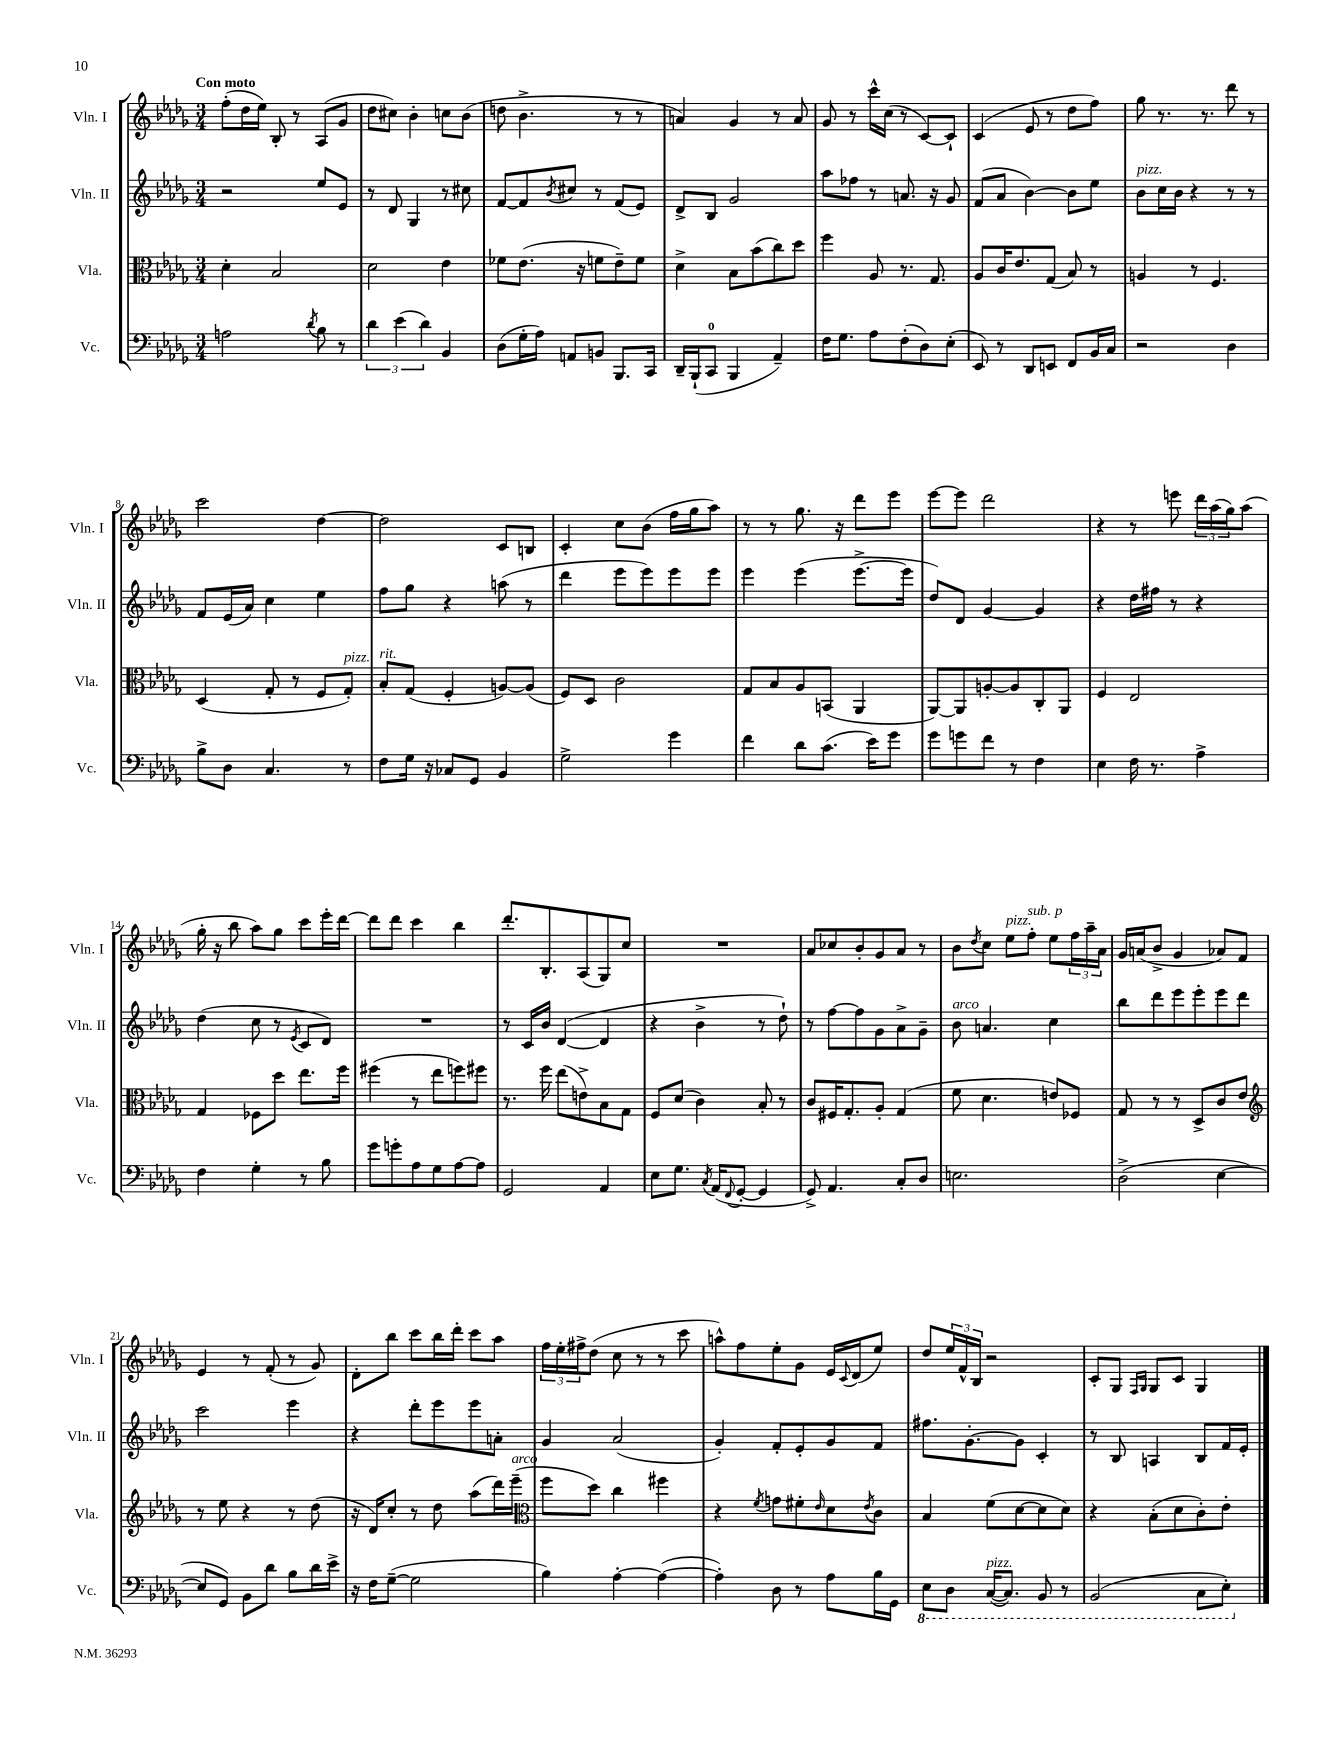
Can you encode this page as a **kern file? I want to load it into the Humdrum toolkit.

**kern	**kern	**kern	**kern
*part4	*part3	*part2	*part1
*staff4	*staff3	*staff2	*staff1
*I"Vc.	*I"Vla.	*I"Vln. II	*I"Vln. I
*I'Vc.	*I'Vla.	*I'Vln. II	*I'Vln. I
*clefF4	*clefC3	*clefG2	*clefG2
*k[b-e-a-d-g-]	*k[b-e-a-d-g-]	*k[b-e-a-d-g-]	*k[b-e-a-d-g-]
*M3/4	*M3/4	*M3/4	*M3/4
=1	=1	=1	=1
!	!	!	!LO:TX:a:B:t=Con moto
2An\	4d-'\	2r	(8ff'\L
.	.	.	16dd-\L
.	.	.	16ee-\JJ)
.	2B-/	.	8B-'/
.	.	.	8r
8qd-/	.	.	.
8B-\	.	8ee-/L	(8A-/L
8r	.	8e-/J	8g-/J
=2	=2	=2	=2
6d-\	2d-\	8r	8dd-\L
.	.	8d-/	8cc#X\J)
(6e-\	.	.	.
.	.	4G-/	4b-'\
6d-\)	.	.	.
4BB-/	4e-\	8r	8ccn\L
.	.	8cc#X\	(8b-\J
=3	=3	=3	=3
(8D-\L	8f-X\L	[8f/L	8ddn\
16G-'\L	(8.e-\J	8f/]	4.b-^\
16A-\JJ)	.	.	.
.	.	8qb-/	.
8AAn/L	.	8cc#X/J	.
.	16r	.	.
8BBn/J	8fn\L	8r	.
8.BBB-/L	8e-~\)	(8f/L	8r
.	8f\J	8e-/J)	8r
16CC/Jk	.	.	.
=4	=4	=4	=4
16DD-~/LL	4d-^\	8d-^/L	4an/)
(16BBB-`/J	.	.	.
8CC/J	.	8B-/J	.
4BBB-/	8B-\L	2g-/	4g-/
.	(8b-\	.	.
4AA-~/)	8cc\)	.	8r
.	8dd-\J	.	8a/
=5	=5	=5	=5
16F\KL	4ff\	8aa-\L	8g-/
8.G-\J	.	.	.
.	.	8ff-X\J	8r
8A-\L	8A-/	8r	16ccc^^\LL
.	.	.	(16cc\JJ
(8F'\	8.r	8.an/	8r
8D-\)	.	.	[8c/L)
.	8.G-/	16r	.
(8E-'\J	.	8g-/	8c`/J]
=6	=6	=6	=6
8EE-/)	8A-/L	(8f/L	(4c/
8r	16c/K	8a-/J	.
.	8.e-/	.	.
8DD-/L	.	[4b-\)	8e-/
8EEn/J	(8G-/J	.	8r
8FF/L	8B-/)	8b-\L]	8dd-\L
16BB-/L	8r	8ee-\J	8ff\J)
16C/JJ	.	.	.
=7	=7	=7	=7
!	!	!LO:TX:a:i:t=pizz.	!
2r	4An/	8b-\L	8gg-\
.	.	16cc\L	8.r
.	.	16b-\JJ	.
.	8r	4r	.
.	.	.	8.r
.	4.F/	.	.
4D-\	.	8r	8ddd-\
.	.	8r	8r
!!LO:LB:g=z
=8	=8	=8	=8
8B-^\L	(4D-/	8f/L	2ccc\
8D-\J	.	(16e-/L	.
.	.	16a-/JJ)	.
4.C/	8G-'/	4cc\	.
.	8r	.	.
.	8F/L	4ee-\	[4dd-\
!	!LO:TX:a:i:t=pizz.	!	!
8r	8G-'/J)	.	.
=9	=9	=9	=9
!	!LO:TX:a:i:t=rit.	!	!
8F\L	8B-'/L	8ff\L	2dd-\]
16G-\Jk	(8G-/J	8gg-\J	.
16r	.	.	.
8C-X/L	4F'/	4r	.
8GG-/J	.	.	.
4BB-/	[8An/L)	(8aan\	8c/L
.	(8A/J]	8r	8Bn/J
=10	=10	=10	=10
2G-^\	8F/L)	4ddd-\	4c'/
.	8D-/J	.	.
.	2c\	8eee-\L	8cc\L
.	.	8eee-\)	(8b-\J
4g-\	.	8eee-\	16ff\LL
.	.	.	16gg-\J
.	.	8eee-\J	8aa-\J)
=11	=11	=11	=11
4f\	8G-/L	4eee-\	8r
.	8B-/	.	8r
8d-\L	8A-/	(4eee-\	8.gg-\
(8.c\J	(8BBn/J	.	.
.	.	.	16r
.	4AA-/	[8.eee-^\L	8ddd-\L
16e-\KL)	.	.	.
8g-\J	.	.	8eee-\J
.	.	16eee-\Jk]	.
=12	=12	=12	=12
8g-\L	[8AA-/L)	8dd-/L)	[8eee-\L
8gn\	8AA-/]	8d-/J	8eee-\J]
8f\J	[8An'/	[4g-/	2ddd-\
8r	8A/]	.	.
4F\	8C'/	4g-/]	.
.	8AA-/J	.	.
=13	=13	=13	=13
4E-\	4F/	4r	4r
16F\	2E-/	16dd-\LL	8r
8.r	.	16ff#X\JJ	.
.	.	8r	8eeen\
4A-^\	.	4r	24ddd-\LL
.	.	.	(24aa-\
.	.	.	24gg-\J)
.	.	.	(8aa-\J
!!LO:LB:g=z
=14	=14	=14	=14
4F\	4G-/	(4dd-\	16gg-'\
.	.	.	16r
.	.	.	8bb-\
4G-'\	8F-X\L	8cc\	8aa-\L)
.	8dd-\J	8r	8gg-\J
.	.	8qe-/	.
8r	8.ee-\L	8c/L	8ccc\L
8B-\	.	8d-/J)	16eee-'\L
.	16ff\Jk	.	[16ddd-\JJ
=15	=15	=15	=15
8g-\L	(4ff#X\	2.r	8ddd-\L]
8gn'\	.	.	8ddd-\J
8A-\	8r	.	4ccc\
8G-\	8ee-\L	.	.
[8A-\	8ffn\)	.	4bb-\
8A-\J]	8ff#X\J	.	.
=16	=16	=16	=16
2GG-/	8.r	8r	8.ddd-'/L
.	.	16c/LL	.
.	16ff\	16b-/JJ	8.B-'/
.	(8ee-\L	([4d-/	.
.	8en^\)	.	(8A-/
4AA-/	8B-\	4d-/]	8G-/)
.	8G-\J	.	8cc/J
=17	=17	=17	=17
8E-\L	8F/L	4r	2.r
8.G-\J	(8d-/J	.	.
.	4c\)	4b-^\	.
8qC/	.	.	.
(16AA-/KL	.	.	.
8qqFF/	.	.	.
[8GG-'/J	.	.	.
4GG-/]	8B-'/	8r	.
.	8r	8dd-`\)	.
=18	=18	=18	=18
8GG-^/)	8c/L	8r	8a-/L
4.AA-/	16F#X/K	[8ff\L	8cc-X/
.	8.G-'/	.	.
.	.	8ff\]	8b-'/
.	8A-'/J	8g-\	8g-/
8C'/L	(4G-/	8a-^\	8a-/J
8D-/J	.	8g-~\J	8r
=19	=19	=19	=19
!	!	!LO:TX:a:i:t=arco	!
2.En\	8f\	8b-\	8b-\L
.	.	.	8qdd-/
.	4.d-\	4.an/	8cc\J
!	!	!	!LO:TX:a:i:t=pizz.
.	.	.	8ee-\L
!	!	!	!LO:TX:a:i:t=sub. p
.	.	.	8ff'\J
.	8en/L)	4cc\	8ee-\L
.	8F-X/J	.	24ff\L
.	.	.	24aa-~\
.	.	.	24a-\JJ
=20	=20	=20	=20
(2D-^\	8G-/	8bb-\L	16g-/LL
.	.	.	(16an/J
.	8r	8ddd-\	8b-^/J
.	8r	8eee-\	4g-/
.	8D-^/L	8eee-'\	.
[4E-\	8c/	8eee-\	8a-X/L)
.	8e-/J	8ddd-\J	8f/J
!!LO:LB:g=z
=21	=21	=21	=21
*	*clefG2	*	*
8E-/L]	8r	2ccc\	4e-/
8GG-/J)	8ee-\	.	.
8BB-\L	4r	.	8r
8d-\J	.	.	(8f'/
8B-\L	8r	4eee-\	8r
16d-\L	(8dd-\	.	8g-/)
16e-^\JJ	.	.	.
=22	=22	=22	=22
16r	16r	4r	8d-'\L
16F\KL	16d-/KL)	.	.
([8G-~\J	8cc'/J	.	8bb-\J
2G-\]	8r	8ddd-'\L	8ccc\L
.	8dd-\	8eee-\	16bb-\L
.	.	.	16ddd-'\JJ
.	(8aa-\L	8eee-\	8ccc\L
.	16ddd-\L)	8an'\J	8aa-\J
!	!LO:TX:a:i:t=arco	!	!
.	(16eee-~\JJ	.	.
=23	=23	=23	=23
*	*clefC3	*	*
4B-\)	8ff\L	4g-/	24ff\LL
.	.	.	24ee-'\
.	.	.	24ff#X^\J
.	8dd-\J)	.	(8dd-\J
[4A-'\	4cc\	(2a-/	8cc\
.	.	.	8r
(4A-\_	4ff#X\	.	8r
.	.	.	8ccc\
=24	=24	=24	=24
4A-'\])	4r	4g-'/)	8aan^^\L)
.	.	.	8ff\
.	8qf/	.	.
8D-\	8gn\L	8f'/L	8ee-'\
8r	8f#X'\	8e-'/	8g-\J
.	16qqe-/	.	.
8A-\L	8d-\	8g-/	16e-/LL
.	.	.	8qqc/
.	.	.	(16d-/J
.	8qe-/	.	.
16B-\L	8c\J	8f/J	8ee-/J)
16GG-\JJ	.	.	.
=25	=25	=25	=25
*8ba	*	*	*
8EE-\L	4B-/	8.ff#X\L	8dd-/L
8DD-\J	.	.	24ee-/L
.	.	.	24f^^/
.	.	[8.g-'\	.
.	.	.	24B-/JJ
!LO:TX:a:i:t=pizz.	!	!	!
([16CC/KL	(8f\L	.	2r
8.CC/J])	.	.	.
.	[8d-\	8g-\J]	.
8BBB-/	8d-\]	4c'/	.
8r	8d-\J)	.	.
=26	=26	=26	=26
(2BBB-/	4r	8r	8c'/L
.	.	8B-/	8G-/J
.	.	.	16qqF/LL
.	.	.	16qqG-/JJ
.	(8B-'\L	4An/	8G-/L
.	8d-\	.	8c/J
8CC\L	8c'\)	8B-/L	4G-/
8EE-'\J)	8e-'\J	16f/L	.
.	.	16e-'/JJ	.
*X8ba	*	*	*
==	==	==	==
*-	*-	*-	*-
